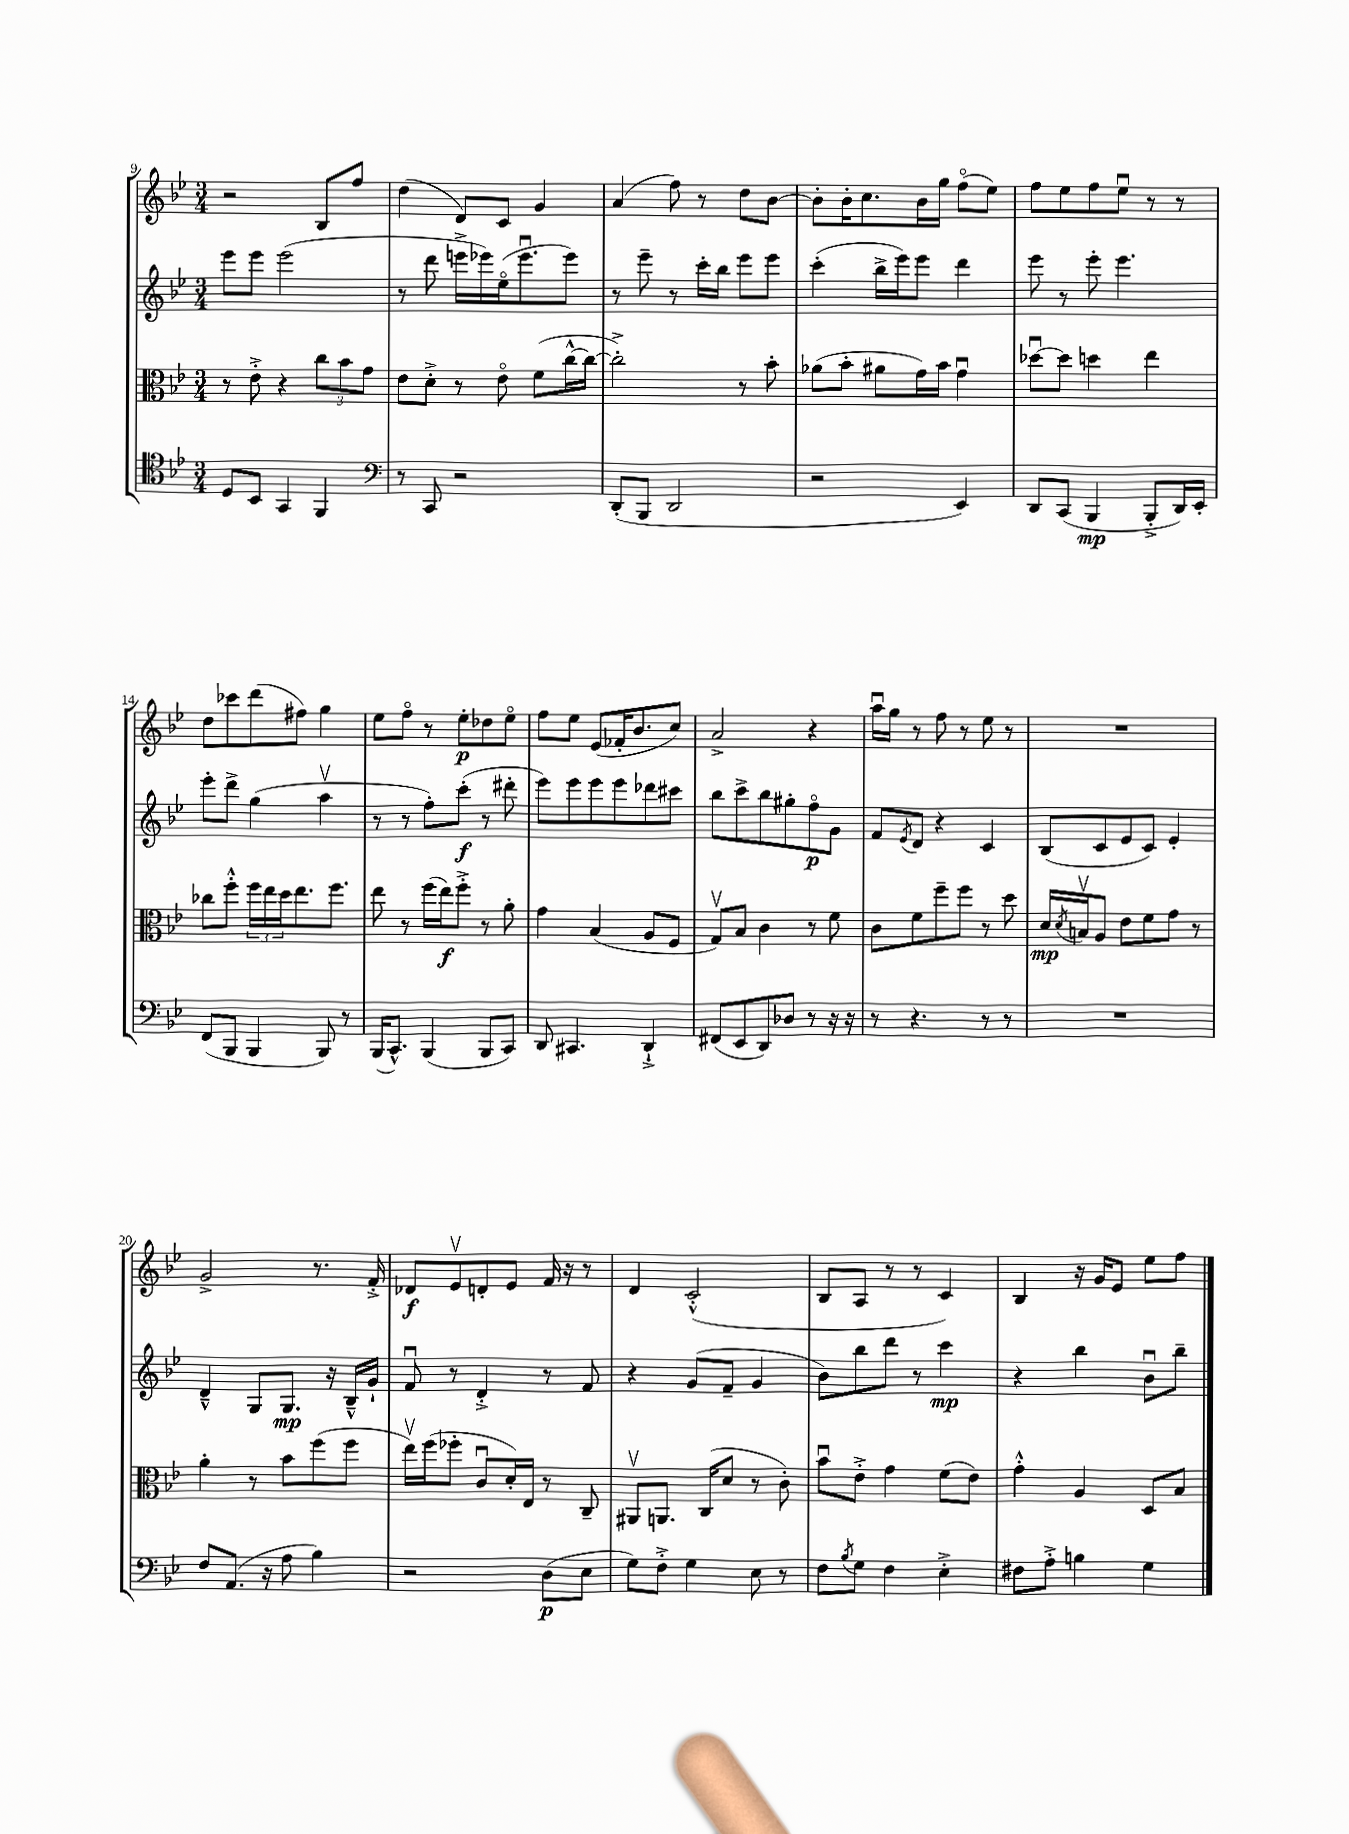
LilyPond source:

<<
\new StaffGroup <<
\new Staff = "s0" {
    \clef treble \key bes \major \numericTimeSignature \time 3/4
    r2 bes8 f''8 |
    d''4( d'8) c'8 g'4 |
    a'4( f''8) r8 d''8 bes'8~ |
    bes'8-. bes'16-. c''8. bes'16 g''16 f''8\flageolet( ees''8) |
    f''8 ees''8 f''8 ees''8\downbow r8 r8 |
    d''8 ces'''8 d'''8( fis''8) g''4 |
    ees''8 f''8\flageolet r8 ees''8-.\p des''8 ees''8\flageolet |
    f''8 ees''8 ees'8( fes'16-. bes'8. c''8) |
    a'2-> r4 |
    a''16\downbow g''16 r8 f''8 r8 ees''8 r8 |
    R2. |
    g'2-> r8. f'16-.-> |
    des'8\f ees'8\upbow d'8-. ees'8 f'16 r16 r8 |
    d'4 c'2-.-^( |
    bes8 a8 r8 r8 c'4) |
    bes4 r16 g'16 ees'8 ees''8 f''8 \bar "|." |
}
\new Staff = "s1" {
    \clef treble \key bes \major \numericTimeSignature \time 3/4
    ees'''8 ees'''8 ees'''2( |
    r8 d'''8 e'''16-> ees'''16) ees''16\flageolet( ees'''8.\downbow ees'''8) |
    r8 ees'''8-- r8 c'''16-. bes''16 ees'''8 ees'''8 |
    c'''4-.( bes''16-> ees'''16) ees'''8 d'''4 |
    ees'''8 r8 ees'''8-. ees'''4. |
    ees'''8-. d'''8-> g''4( a''4\upbow |
    r8 r8 f''8-.) c'''8-.\f( r8 dis'''8-. |
    ees'''8) ees'''8 ees'''8 ees'''8 des'''8 cis'''8 |
    bes''8 c'''8-> bes''8 gis''8-. f''8\flageolet\p g'8 |
    f'8 \acciaccatura { ees'8 } d'8 r4 c'4 |
    bes8( c'8 ees'8 c'8) ees'4-. |
    d'4---^ g8 g8.\mp r16 bes16---^ g'16-! |
    f'8\downbow r8 d'4-.-> r8 f'8 |
    r4 g'8( f'8-- g'4 |
    bes'8) bes''8 d'''8 r8 c'''4\mp |
    r4 bes''4 bes'8\downbow bes''8-- \bar "|." |
}
\new Staff = "s2" {
    \clef alto \key bes \major \numericTimeSignature \time 3/4
    r8 ees'8-.-> r4 \tuplet 3/2 { c''8 bes'8 g'8 } |
    ees'8 d'8-.-> r8 ees'8\flageolet f'8( c''16~-^ c''16~ |
    c''2-.->) r8 bes'8-. |
    aes'8( bes'8-. ais'8 g'16) bes'16 g'4\downbow |
    des''8~\downbow des''8 d''4 ees''4 |
    ces''8 f''8-.-^ \tuplet 3/2 { f''16 ees''16 d''16 } ees''8. f''8. |
    ees''8 r8 f''16( ees''16\f) f''8-.-> r8 a'8-. |
    g'4 bes4( a8 f8 |
    g8\upbow) bes8 c'4 r8 f'8 |
    c'8 f'8 f''8-- f''8 r8 d''8 |
    d'16\mp \acciaccatura { d'8 } b16\upbow a8 ees'8 f'8 g'8 r8 |
    a'4-. r8 bes'8 f''8( f''8 |
    ees''16\upbow) f''16( fes''8-. c'8\downbow d'16-.) ees16 r8 c8-- |
    ais,8\upbow a,8. c16( d'8 r8 c'8-.) |
    bes'8\downbow ees'8-.-> g'4 f'8( ees'8) |
    g'4-.-^ a4 d8 bes8 \bar "|." |
}
\new Staff = "s3" {
    \clef tenor \key bes \major \numericTimeSignature \time 3/4
    d8 bes,8 g,4 f,4 |
    \clef bass r8 c,8 r2 |
    d,8-.( bes,,8 d,2 |
    r2 ees,4) |
    d,8 c,8( bes,,4\mp bes,,8-.-> d,16) ees,16-. |
    f,8( bes,,8 bes,,4 bes,,8) r8 |
    bes,,16( c,8.-^) bes,,4( bes,,8 c,8) |
    d,8 cis,4. d,4-!-> |
    fis,8( ees,8 d,8) des8 r8 r16 r16 |
    r8 r4. r8 r8 |
    R2. |
    f8 a,8.( r16 a8 bes4) |
    r2 d8\p( ees8 |
    g8) f8-.-> g4 ees8 r8 |
    f8 \acciaccatura { bes8 } g8 f4 ees4-.-> |
    fis8 a8-.-> b4 g4 \bar "|." |
}
>>
>>
\layout { \context { \Score currentBarNumber = #9 } }
